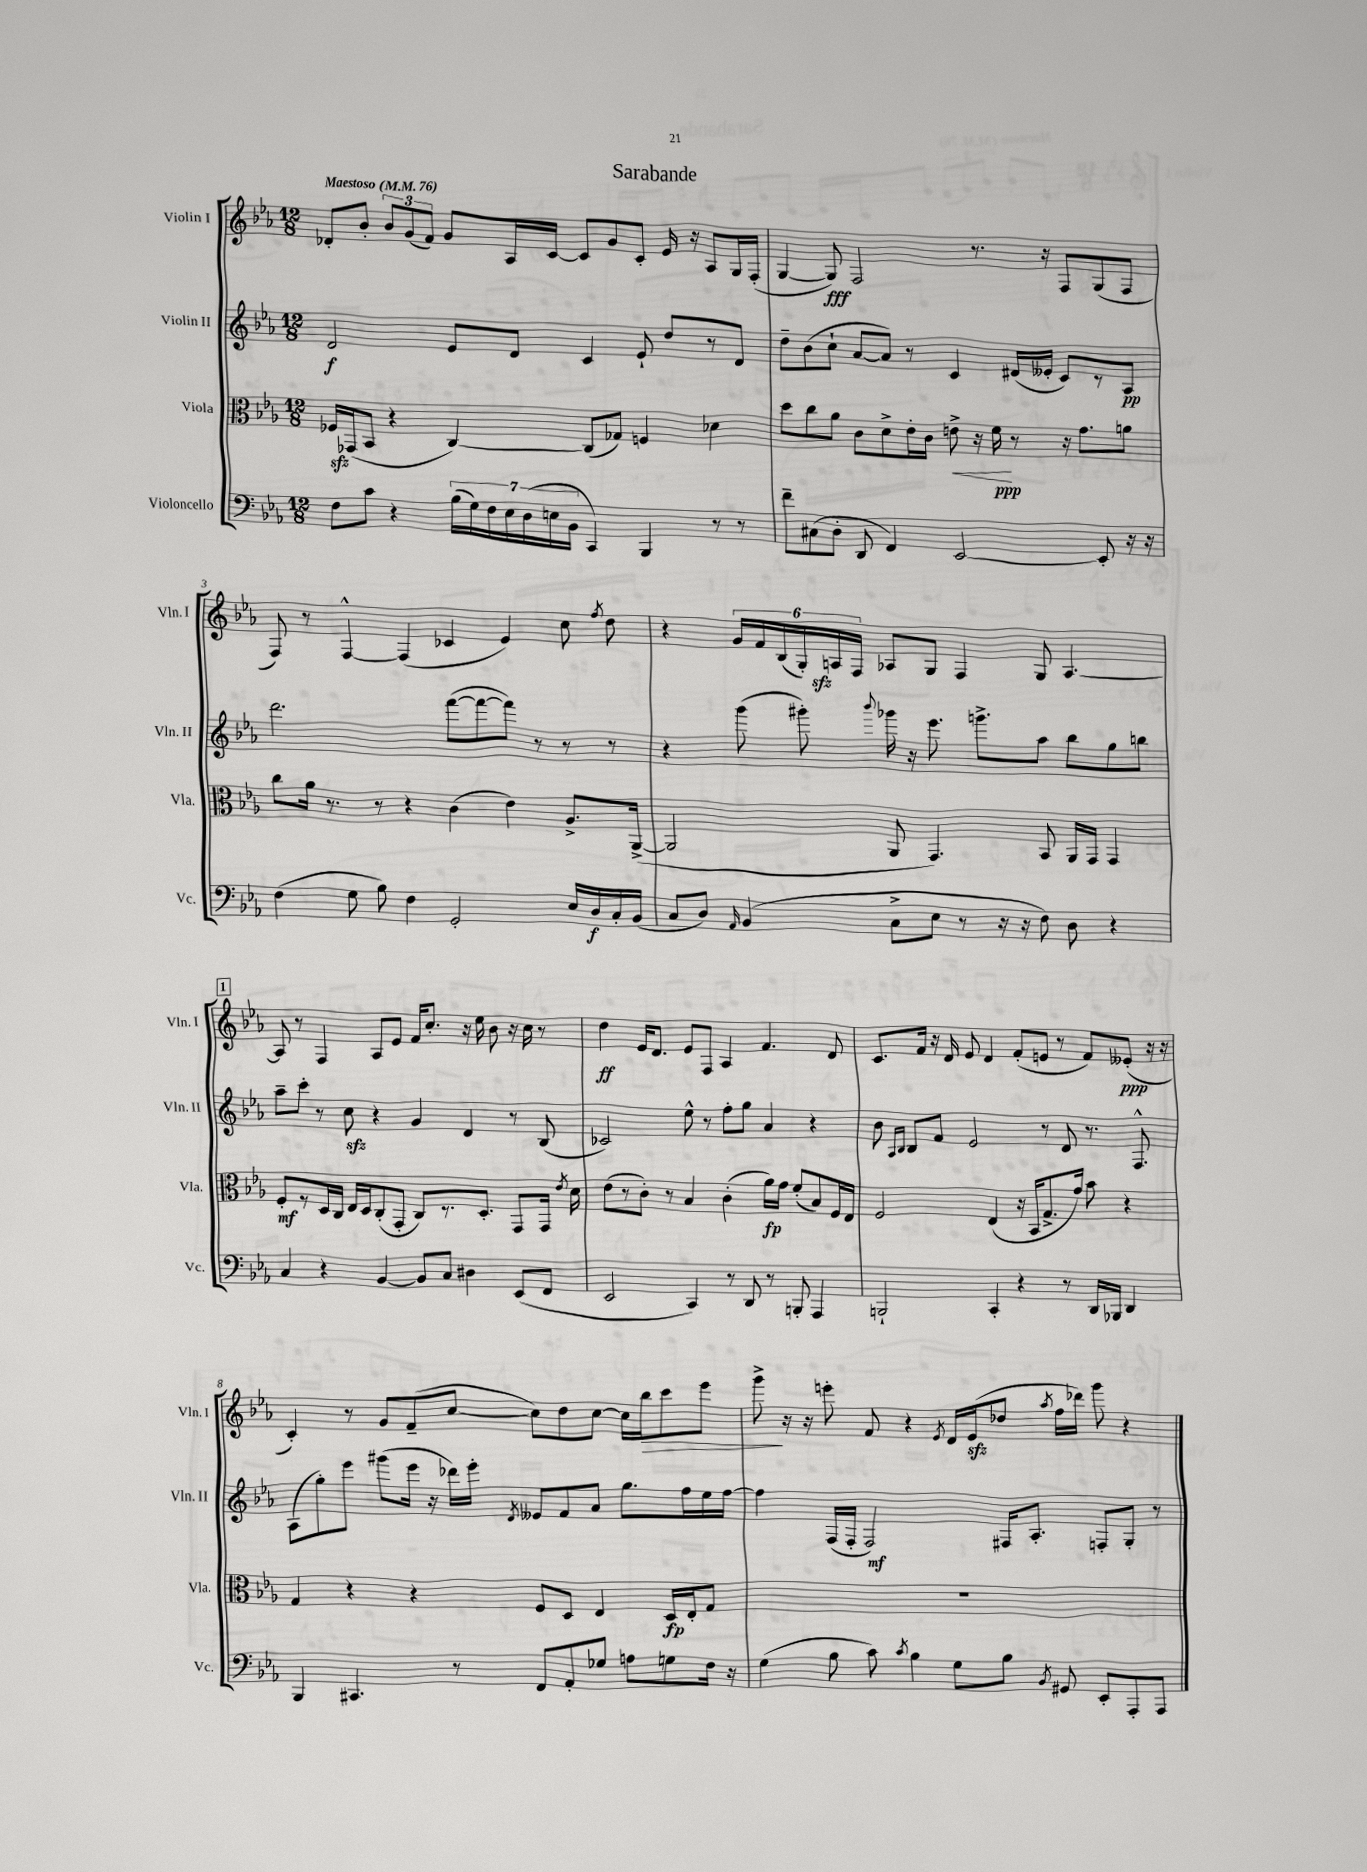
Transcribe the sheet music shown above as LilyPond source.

\header { title = "Sarabande" }
<<
\new StaffGroup <<
\new Staff = "s0" \with { instrumentName = "Violin I" shortInstrumentName = "Vln. I" } {
    \clef treble \key ees \major \numericTimeSignature \time 12/8 \tempo "Maestoso" 4 = 76
    \autoBeamOff des'8[-. bes'8]-. \tuplet 3/2 { bes'8[ g'8( f'8]) } g'8[ aes16 c'16]~ c'8[ g'8 c'8]-. ees'16 r16 aes8[ g16 f16]-.( |
    g4~ g8\fff) f2 r8. r16 f8[ g8( f8] |
    f8) r8 f4~-^ f4( ces'4 ees'4) c''8 \acciaccatura { f''8 } d''8 |
    r4 \tuplet 6/4 { g'16[ f'16 bes16( g16-.) a16\sfz f16] } aes8[ g8] f4 g8 aes4.~ |
    \mark \markup { \box "1" } aes8 r8 f4 aes8[ ees'8] f'16[ c''8.]-. r16 ees''16 bes'8 r16 c''16 r8 |
    d''4\ff ees'16[ d'8.] ees'8[ f8] aes4 f'4. d'8 |
    c'8.[ f'16] r16 d'16 ees'8 d'4 f'8[-.( e'8] r8 f'8[) eeses'8]-.\ppp( r16 r16 |
    c'4-.) r8 g'8[ f'8--( c''8]~ c''8[) d''8 c''8]~ c''16[ bes''16\> c'''8 ees'''8] |
    g'''8->\! r16 r16 e'''8-. f'8 r4 \acciaccatura { ees'8 } d'16[ ees'16\sfz( des''8] \acciaccatura { aes''8 } f''16[ des'''16]) g'''8 r4 \bar "|." |
}
\new Staff = "s1" \with { instrumentName = "Violin II" shortInstrumentName = "Vln. II" } {
    \clef treble \key ees \major \numericTimeSignature \time 12/8
    \autoBeamOff d'2\f ees'8[ d'8] c'4 ees'8-! d''8[ r8 d'8] |
    d''8[-- bes'8( c''8]-! aes'8[~ aes'8]) r8 c'4 dis'16[( eeses'16]-. c'8[) r8 aes8]\pp |
    d'''2. f'''8[~( f'''8~ f'''8]) r8 r8 r8 |
    r4 g'''8( gis'''8-.) \appoggiatura { bes'''8 } ges'''16 r16 ees'''8. g'''8.[-> aes''8] bes''8[ g''8 b''8] |
    \mark \markup { \box "1" } aes''8[-- c'''8]-. r8 c''8\sfz r4 g'4 d'4 r8 bes8( |
    ces'2) ees''8-^ r8 f''8[-. g''8] aes'4 r4 |
    bes'8 \grace { aes16[ bes16] } bes8[ f'8] ees'2 r8 d'8 r8. f8.-^ |
    aes8[( g''8-.) ees'''8] gis'''8[( ees'''16] r16 des'''16[) ees'''16]-. \acciaccatura { d'8 } eeses'8[ f'8 aes'8] g''8.[ f''16 ees''16 f''16]~ |
    f''4 f16[( f16]-. f2\mf) fis16[ aes8.]-. f8[-. g8]-. r8 \bar "|." |
}
\new Staff = "s2" \with { instrumentName = "Viola" shortInstrumentName = "Vla." } {
    \clef alto \key ees \major \numericTimeSignature \time 12/8
    \autoBeamOff fes16[\sfz ges,16( bes,8] r4 c4~) c8[( ges8]) f4 des'4 |
    d''8[ c''8 aes'8] c'8[ d'8-> ees'16-. c'16] e'8->\< r16 f'16\ppp\! r8 r16 g'8.[ a'8] |
    c''8[ aes'16] r8. r8 r4 c'4( ees'4) aes8.[-> aes,16]~->( |
    aes,2 aes,8 g,4.) bes,8 aes,16[ g,16] g,4 |
    \mark \markup { \box "1" } f8[-.\mf r8 d16 c16] ees16[ d16 c8-.( g,8]-. c8[) r8. d8.]-. g,8[ g,16] \acciaccatura { ees'8 } d'16 |
    ees'8[( r8 c'8]-.) r8 bes4 c'4-.( aes'16[\fp) g'16] f'8[-.( bes8) f16 ees16] |
    f2 ees4( r16 bes,16[ g8.-> g'16]) bes'8 r4 |
    g4 r4 r4 f8[ d8] ees4 d16[\fp ees16-. g8] |
    R1. \bar "|." |
}
\new Staff = "s3" \with { instrumentName = "Violoncello" shortInstrumentName = "Vc." } {
    \clef bass \key ees \major \numericTimeSignature \time 12/8
    \autoBeamOff f8[ c'8] r4 \tuplet 7/4 { bes16[( g16) f16 ees16 d16( e16 bes,16] } c,4) bes,,4 r8 r8 |
    f'8[-- cis8( d8]-. d,8 f,4) ees,2~ ees,8-. r16 r16 |
    f4( g8 bes8) f4 g,2-. ees16[ d16\f c16-. bes,16]( |
    c8[ d8]) \grace { aes,16 } bes,4( c8[-> ees8] r8 r16 r16 f8) d8 r4 |
    \mark \markup { \box "1" } c4 r4 bes,4~ bes,8[ c8] dis4 ees,8[( f,8] |
    ees,2 c,4) r8 d,8 r8 b,,8-. aes,,4 |
    b,,2-! c,4-. r4 r8 d,16[ bes,,16] d,4 |
    bes,,4 cis,4. r8 f,8[ aes,8-. ges8] a8[ g8 f16] r16 |
    g4( bes8 c'8) \acciaccatura { c'8 } bes4 g8[ bes8] \acciaccatura { bes,8 } gis,8 ees,8[-. aes,,8-. aes,,8] \bar "|." |
}
>>
>>
